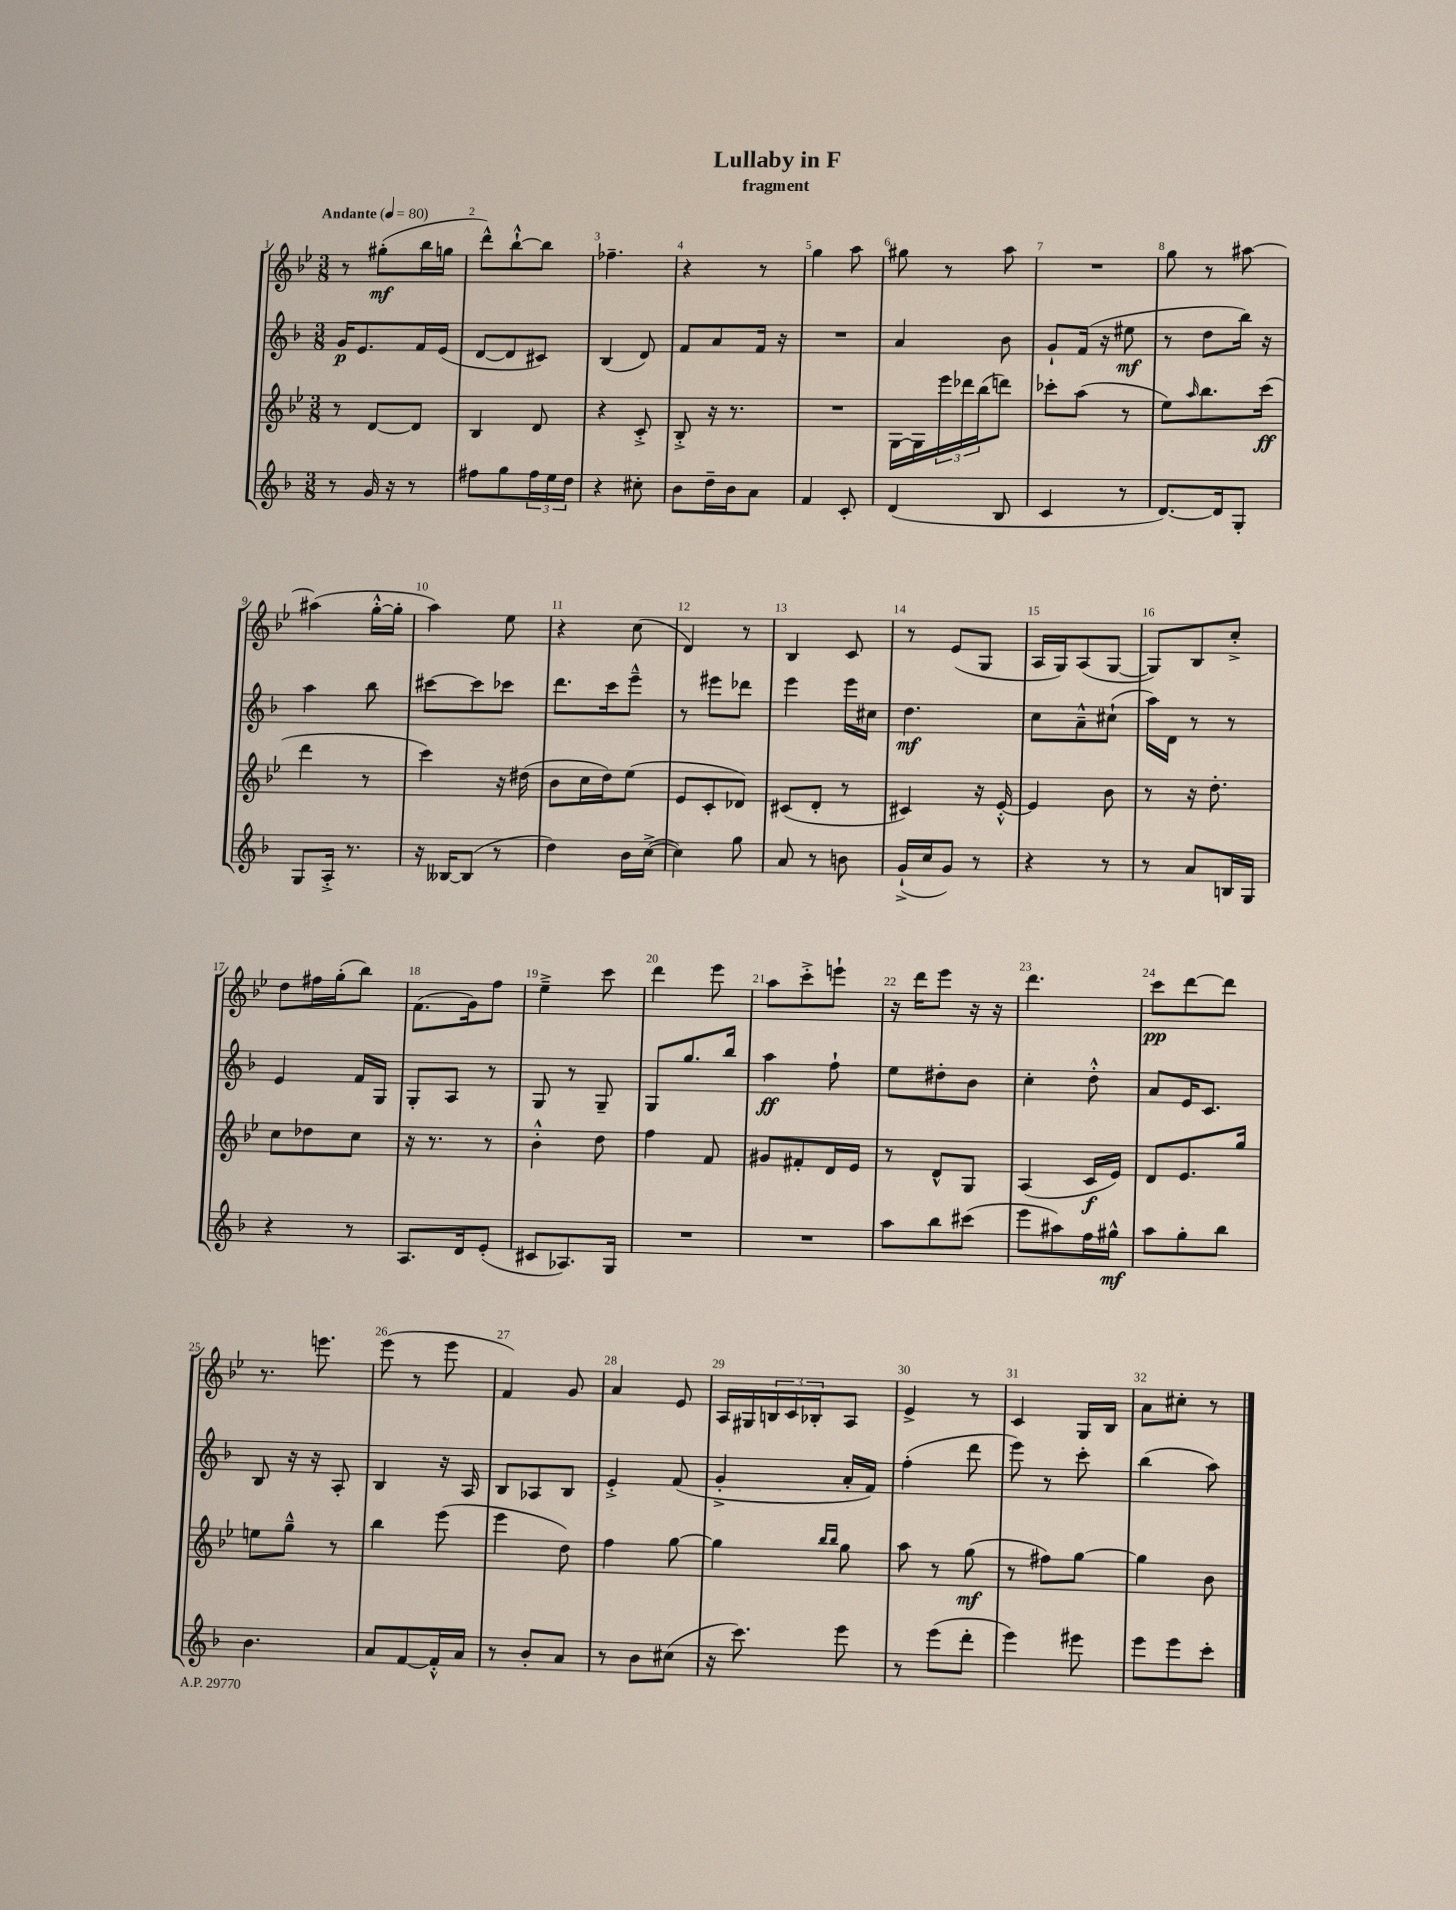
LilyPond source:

\header { title = "Lullaby in F" subtitle = "fragment" }
<<
\new StaffGroup <<
\new Staff = "s0" {
    \clef treble \key bes \major \numericTimeSignature \time 3/8 \tempo "Andante" 4 = 80
    r8 gis''8-.\mf( bes''16 g''16 |
    d'''8-^) bes''8~-!-^ bes''8 |
    fes''4.-- |
    r4 r8 |
    g''4 a''8 |
    gis''8 r8 a''8 |
    R4. |
    g''8 r8 ais''8~ |
    ais''4( g''16~-.-^ g''16-. |
    a''4) ees''8 |
    r4 c''8( |
    d'4) r8 |
    bes4 c'8 |
    r8 ees'8( g8 |
    a16 g16) a8( g8~ |
    g8) bes8 c''8-.-> |
    d''8 fis''16 g''16-.( bes''8) |
    f'8.( g'16) f''8 |
    ees''4---> c'''8 |
    d'''4 ees'''8 |
    a''8 c'''8-.-> e'''8-! |
    r16 d'''16 ees'''8 r16 r16 |
    d'''4. |
    c'''8\pp d'''8~ d'''8 |
    r8. e'''8. |
    ees'''8( r8 ees'''8 |
    f'4) g'8 |
    a'4 ees'8 |
    a16 gis16 \tuplet 3/2 { b16 c'16 bes16-. } a8 |
    ees'4-> r8 |
    c'4 g16 bes16 |
    a'8 cis''8-. r8 \bar "|." |
}
\new Staff = "s1" {
    \clef treble \key f \major \numericTimeSignature \time 3/8
    g'16\p e'8. f'16 e'16( |
    d'8~ d'8 cis'8) |
    bes4( d'8) |
    f'8 a'8 f'16 r16 |
    R4. |
    a'4 bes'8 |
    g'8-! f'16( r16 eis''8\mf |
    r8 d''8 bes''16) r16 |
    a''4 bes''8 |
    cis'''8~ cis'''8 ces'''8 |
    d'''8. c'''16 e'''8---^ |
    r8 eis'''8 des'''8 |
    e'''4 e'''16 cis''16 |
    d''4.\mf |
    c''8 a'8---^ cis''8-!( |
    a''16) d'16 r8 r8 |
    e'4 f'16 g16 |
    g8-. a8 r8 |
    g8 r8 g8-- |
    g8 g''8. bes''16 |
    a''4\ff f''8-! |
    e''8 dis''8-. bes'8 |
    c''4-. d''8-.-^ |
    a'8 e'16 c'8. |
    bes8 r16 r16 a8-. |
    bes4 r16 a16 |
    bes8 aes8 bes8 |
    e'4-.-> f'8( |
    g'4-.-> a'16-. f'16) |
    f''4-.( d'''8 |
    e'''8) r8 c'''8-. |
    bes''4( a''8) \bar "|." |
}
\new Staff = "s2" {
    \clef treble \key bes \major \numericTimeSignature \time 3/8
    r8 d'8~ d'8 |
    bes4 d'8 |
    r4 c'8-.-> |
    bes8-.-> r16 r8. |
    R4. |
    g16~ g16 \tuplet 3/2 { ees'''16 des'''16 bes''16( } d'''8) |
    ces'''8-. a''8( r8 |
    ees''8) \grace { a''16 } bes''8. c'''16\ff( |
    d'''4 r8 |
    c'''4) r16 dis''16( |
    bes'8 c''16 d''16) ees''8( |
    ees'8 c'8-. des'8) |
    cis'8( d'8-. r8 |
    cis'4) r16 ees'16~-.-^ |
    ees'4 bes'8 |
    r8 r16 d''8.-. |
    c''8 des''8 c''8 |
    r16 r8. r8 |
    bes'4-.-^ d''8 |
    f''4 f'8 |
    gis'8 fis'8-. d'16 ees'16 |
    r8 d'8-^ g8 |
    a4( c'16\f ees'16) |
    d'8 ees'8. g''16 |
    e''8 g''8---^ r8 |
    bes''4 ees'''8( |
    ees'''4 d''8) |
    f''4 g''8~ |
    g''4 \grace { bes''16 bes''16 } g''8 |
    a''8 r8 g''8\mf( |
    r8 fis''8) g''8~ |
    g''4 bes'8 \bar "|." |
}
\new Staff = "s3" {
    \clef treble \key f \major \numericTimeSignature \time 3/8
    r8 g'16 r16 r8 |
    fis''8 g''8 \tuplet 3/2 { fis''16 e''16 d''16 } |
    r4 cis''8-. |
    bes'8 d''16-- bes'16 a'8 |
    f'4 c'8-. |
    d'4( bes8 |
    c'4 r8 |
    d'8.~) d'16 g8-. |
    g8 a16-.-> r8. |
    r16 beses16~ beses8( r8 |
    d''4) bes'16 c''16~->( |
    c''4) g''8 |
    a'8 r8 b'8 |
    g'16-!->( c''16 g'8) r8 |
    r4 r8 |
    r8 a'8 b16 g16 |
    r4 r8 |
    a8. d'16 e'8-.( |
    cis'8 aes8.) g16 |
    R4. |
    R4. |
    a''8 bes''8 cis'''8( |
    e'''8 ais''8) f''16 gis''16-^\mf |
    a''8 g''8-. bes''8 |
    bes'4. |
    a'8 f'8~ f'16-.-^ a'16 |
    r8 bes'8-. a'8 |
    r8 bes'8 cis''8( |
    r16 c'''8.) e'''8 |
    r8 e'''8( d'''8-. |
    e'''4) eis'''8 |
    e'''8 e'''8 c'''8-. \bar "|." |
}
>>
>>
\layout { \context { \Score \override BarNumber.break-visibility = ##(#f #t #t) barNumberVisibility = #all-bar-numbers-visible } }
